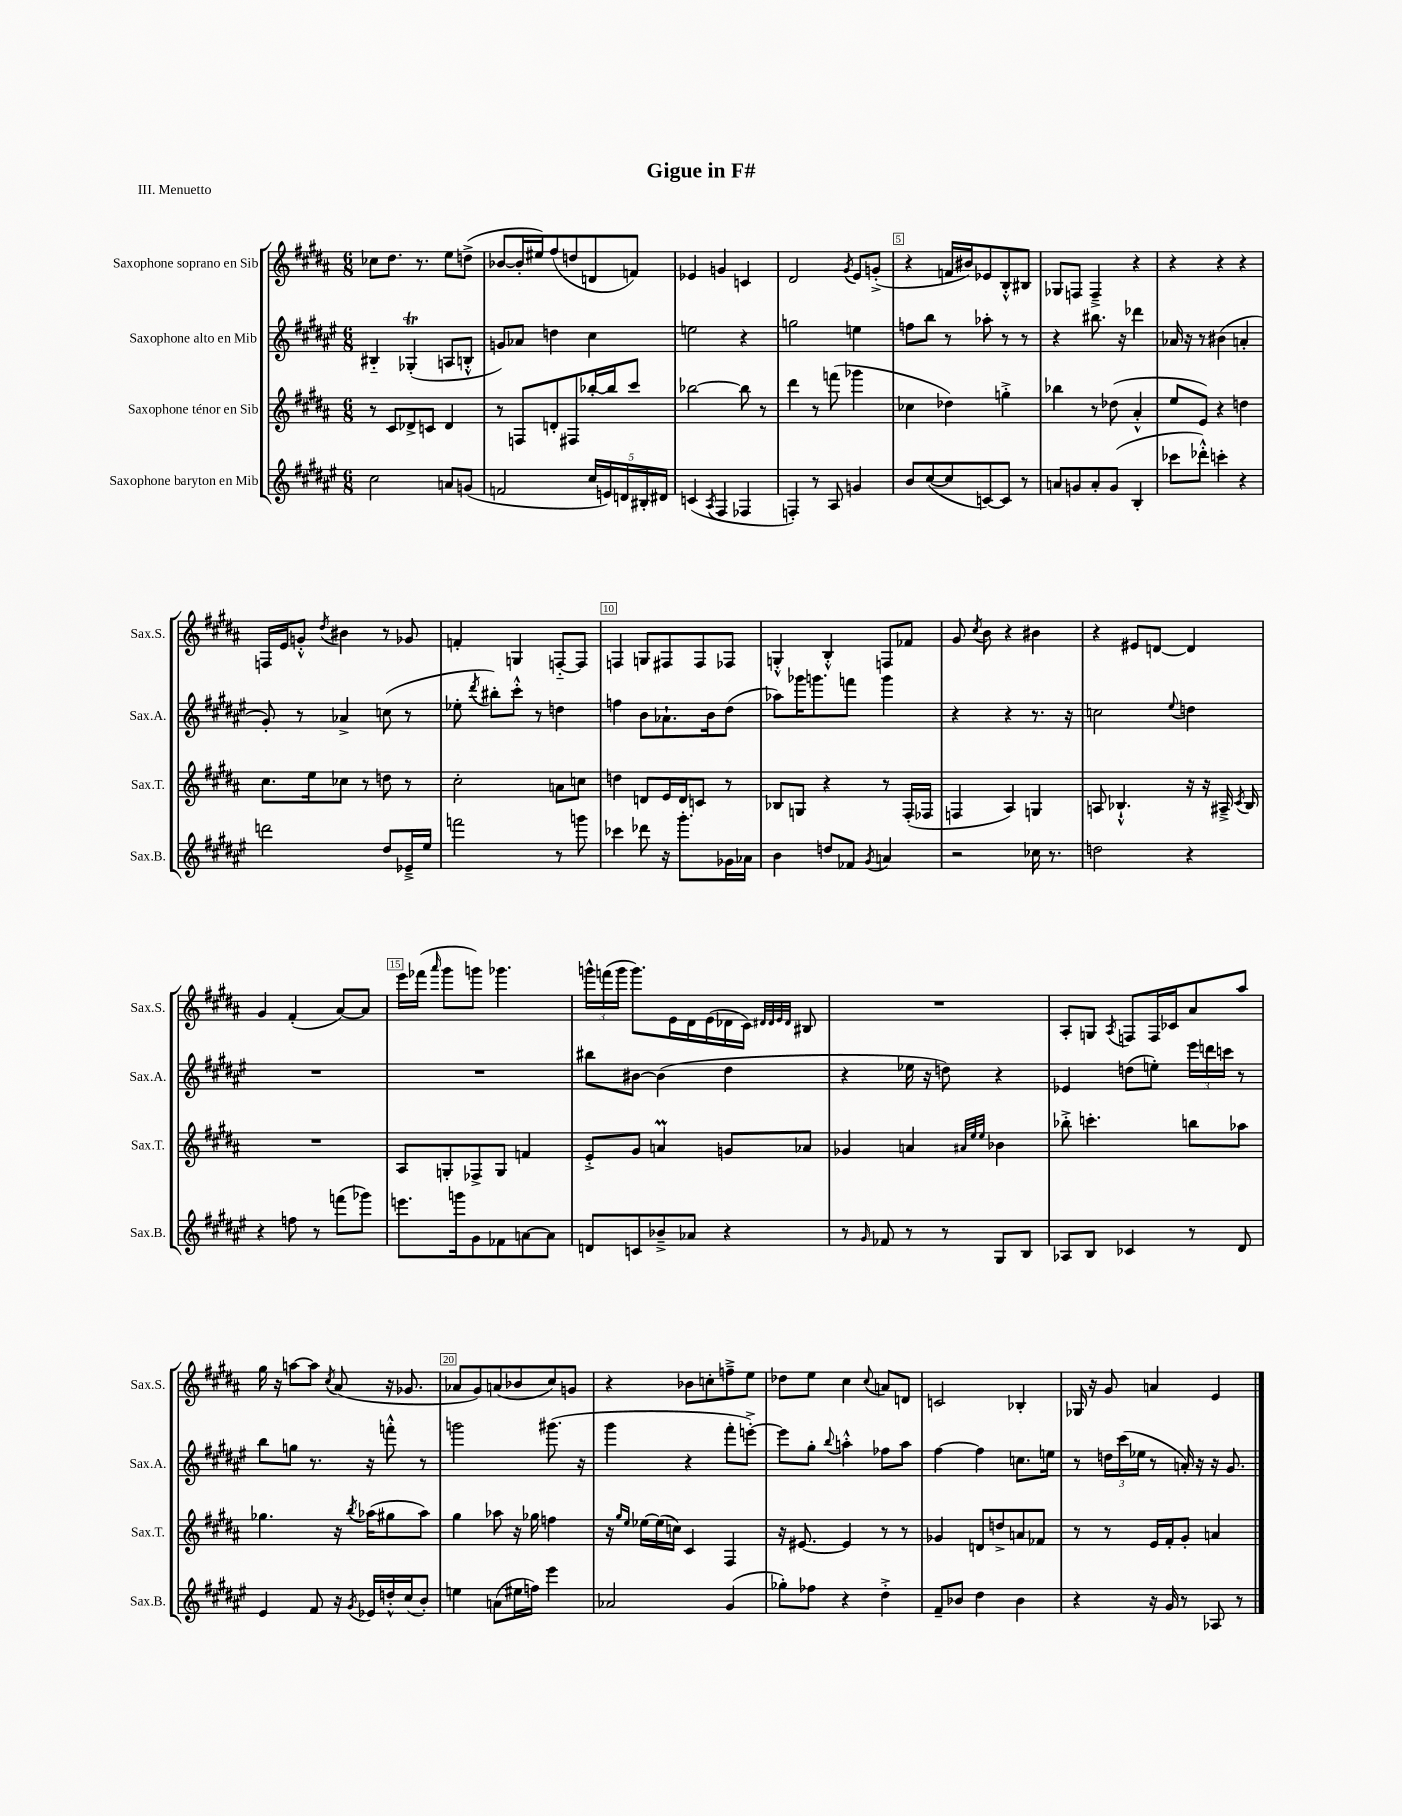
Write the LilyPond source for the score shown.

\header { title = "Gigue in F#" piece = "III. Menuetto" }
<<
\new StaffGroup <<
\new Staff = "s0" \with { instrumentName = "Saxophone soprano en Sib" shortInstrumentName = "Sax.S." } {
    \clef treble \key b \major \numericTimeSignature \time 6/8
    \autoBeamOff ces''8[ dis''8.] r8. e''8[ d''8]->( |
    bes'8[~ bes'16-. eis''16) fis''8( d''8 d'8 f'8]) |
    ees'4 g'4 c'4 |
    dis'2 \acciaccatura { gis'8 } e'8[ g'8]-.->( |
    r4 f'16[ bis'16) ees'8 b8-.-^ bis8] |
    ges8[ f8] f4---> r4 |
    r4 r4 r4 |
    f16[ e'16 g'8]-.-^ \acciaccatura { dis''8 } bis'4 r8 ges'8 |
    f'4-. g4 f8[~-_ f8] |
    f4 g8[ fis8 fis8 fes8] |
    g4-.-^ b4-.-^ f8[ fes'8] |
    gis'8 \acciaccatura { cis''8 } b'8 r4 bis'4 |
    r4 eis'8[ d'8]~ d'4 |
    gis'4 fis'4-.( ais'8[~) ais'8] |
    e'''16[ fes'''16]( \grace { ais'''16 } gis'''8[ g'''8]) ges'''4. |
    \tuplet 3/2 { g'''16[-^ f'''16( g'''16] } g'''8.[) e'16 dis'16 e'16( des'16 cis'16]) \grace { dis'32[ dis'32 e'32 dis'32] } bis8 |
    R2. |
    ais8[-. g8] \acciaccatura { ais8 } f8[ f16 ces'16 ais'8 ais''8] |
    gis''16 r16 a''8[~ a''8] \acciaccatura { cis''8 } ais'8( r16 ges'8. |
    aes'8[ gis'8) a'8( bes'8 cis''8) g'8] |
    r4 bes'8[ c''8-. f''8---> e''8] |
    des''8[ e''8] cis''4 \appoggiatura { cis''8 } a'8[ d'8] |
    c'2 bes4-. |
    ges16 r16 gis'8 a'4 e'4 \bar "|." |
}
\new Staff = "s1" \with { instrumentName = "Saxophone alto en Mib" shortInstrumentName = "Sax.A." } {
    \clef treble \key fis \major \numericTimeSignature \time 6/8
    \autoBeamOff bis4-_ ges4-.\trill( a8[ b8]-.-^ |
    g'8[) aes'8] d''4 cis''4 |
    e''2 r4 |
    g''2 e''4 |
    f''8[ b''8] r8 aes''8-. r8 r8 |
    r4 bis''8. r16 des'''4 |
    aes'16 r16 r8 bis'4( a'4-. |
    gis'8-.) r8 aes'4-> c''8( r8 |
    ees''8-. \acciaccatura { dis'''8 } bis''8[-.) cis'''8]-.-^ r8 d''4 |
    f''4 b'8[ aes'8.-! b'16 dis''8]( |
    aes''8[) ges'''16 g'''8. f'''8] g'''4 |
    r4 r4 r8. r16 |
    c''2 \appoggiatura { eis''8 } d''4 |
    R2. |
    R2. |
    bis''8[ bis'8]~ bis'4( dis''4 |
    r4 ees''16 r16 d''8) r4 |
    ees'4 d''8[( e''8]-.) \tuplet 3/2 { eis'''16[ d'''16 c'''16] } r8 |
    b''8[ g''8] r8. r16 f'''8-.-^ r8 |
    g'''2 gis'''8.( r16 |
    gis'''4 r4 fis'''8[-. e'''8]~-.->) |
    e'''8[ gis''8]-. \appoggiatura { b''8 } a''4-.-^ fes''8[ a''8] |
    fis''4~ fis''4 c''8.[ e''16] |
    r8 \tuplet 3/2 { d''16[ cis'''16( ees''16] } r8 a'16-.) r16 r16 gis'8. \bar "|." |
}
\new Staff = "s2" \with { instrumentName = "Saxophone ténor en Sib" shortInstrumentName = "Sax.T." } {
    \clef treble \key b \major \numericTimeSignature \time 6/8
    \autoBeamOff r8 cis'8[ des'8-> c'8] des'4 |
    r8 f8[ d'8-. fis8 bes''16~-. bes''16 cis'''8] |
    bes''2~ bes''8 r8 |
    dis'''4 r8 f'''8( ges'''4 |
    ces''4 des''4) g''4-.-> |
    bes''4 r8 des''8( ais'4-.-^ |
    e''8[ e'8]) r4 d''4 |
    cis''8.[ e''16 ces''8] r8 d''8 r8 |
    cis''2-. a'8[ c''8] |
    d''4 d'8[ e'16 d'16 c'8] r8 |
    bes8[ g8] r4 r8 fis16[-.( fes16] |
    f4 ais4) g4 |
    a8 bes4.-!-^ r16 r16 ais16---> \acciaccatura { cis'8 } bes16 |
    R2. |
    ais8[ g8-. fes8-> g8] f'4 |
    e'8[-.-> gis'8] a'4\prall g'8[ aes'8] |
    ges'4 a'4 \grace { ais'32[ e''32 e''32] } bes'4 |
    bes''8-.-> c'''4.-. b''8[ aes''8] |
    ges''4. r16 \acciaccatura { b''8 } aes''16[( gis''8 aes''8]) |
    gis''4 aes''8 r16 ges''16 f''4 |
    r16 \grace { gis''16[ e''16] } ees''16[~ ees''16( c''16]) cis'4 fis4 |
    r16 eis'8.~ eis'4 r8 r8 |
    ges'4 d'8[ d''8-> a'8 fes'8] |
    r8 r8 e'16[ fis'16-. gis'8]-. a'4 \bar "|." |
}
\new Staff = "s3" \with { instrumentName = "Saxophone baryton en Mib" shortInstrumentName = "Sax.B." } {
    \clef treble \key fis \major \numericTimeSignature \time 6/8
    \autoBeamOff cis''2 a'8[ g'8]( |
    f'2 \tuplet 5/4 { cis''16[ e'16) d'16 bis16-. dis'16] } |
    c'4( \acciaccatura { ais8 } fis4 fes4 |
    f4-.) r8 ais8 g'4 |
    b'8[ cis''8~( cis''8 c'8~) c'8] r8 |
    a'8[ g'8 a'8-. g'8]( b4-. |
    ces'''8[ des'''8]-.-^) c'''4-. r4 |
    d'''2 dis''8[ ees'16---> eis''16] |
    f'''2 r8 g'''8 |
    ces'''4 des'''8 r16 gis'''8.[-. ges'16 aes'16] |
    b'4 d''8[ fes'8] \acciaccatura { gis'8 } a'4 |
    r2 ces''16 r8. |
    d''2 r4 |
    r4 f''8 r8 f'''8[( ges'''8]) |
    e'''8.[ g'''16 gis'8 fes'8 a'8~ a'8] |
    d'8[ c'8 bes'8---> aes'8] r4 |
    r8 \grace { gis'16 } fes'8 r8 r8 gis8[ b8] |
    aes8[ b8] ces'4 r8 dis'8 |
    eis'4 fis'8 r16 \acciaccatura { gis'8 } ees'16[ d''16-.-^ cis''16( b'8]-.) |
    e''4 a'8[( eis''16 f''16]) eis'''4 |
    aes'2 gis'4( |
    ges''8[-.) fes''8] r4 dis''4-.-> |
    fis'8[-- bes'8] dis''4 bes'4 |
    r4 r16 gis'16 r8 aes8 r8 \bar "|." |
}
>>
>>
\layout { \context { \Score \override BarNumber.break-visibility = ##(#f #t #t) barNumberVisibility = #(every-nth-bar-number-visible 5) \override BarNumber.stencil = #(make-stencil-boxer 0.1 0.3 ly:text-interface::print) } }
